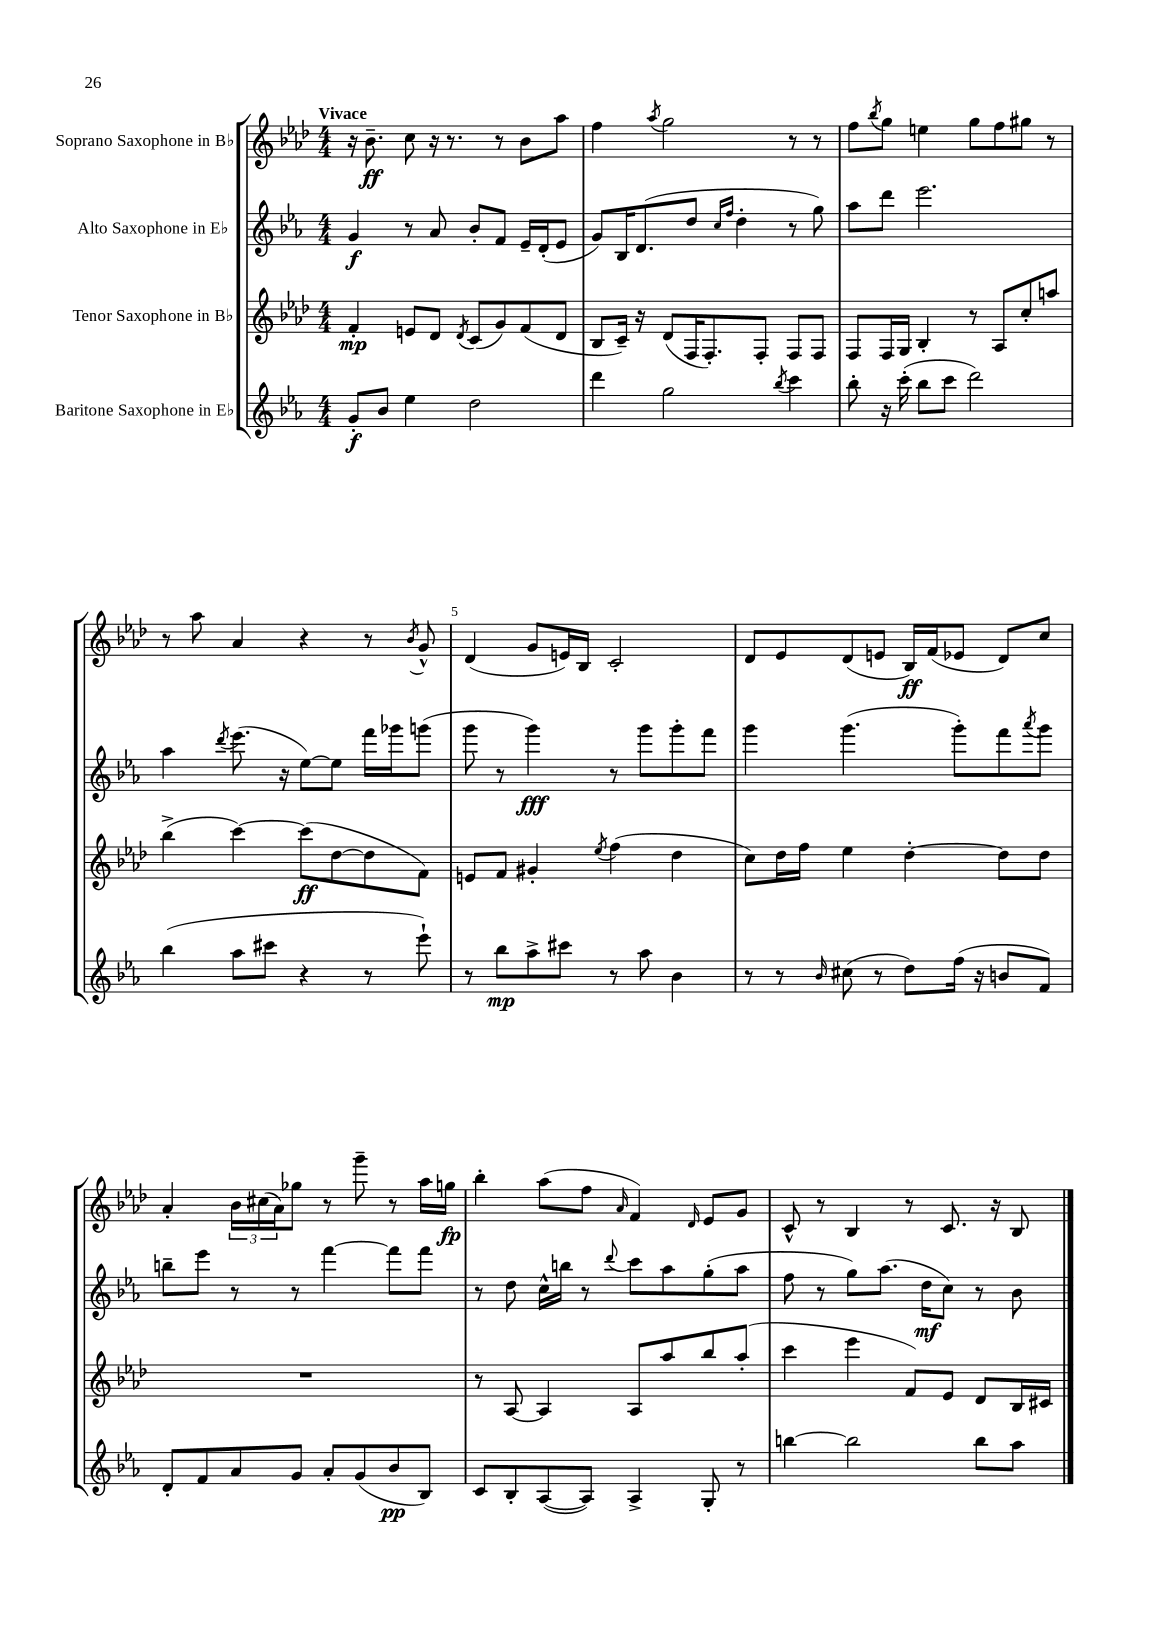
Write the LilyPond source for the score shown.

<<
\new StaffGroup <<
\new Staff = "s0" \with { instrumentName = "Soprano Saxophone in Bb" } {
    \clef treble \key aes \major \numericTimeSignature \time 4/4 \tempo "Vivace"
    r16 bes'8.--\ff c''8 r16 r8. r8 bes'8 aes''8 |
    f''4 \acciaccatura { aes''8 } g''2 r8 r8 |
    f''8 \acciaccatura { bes''8 } g''8 e''4 g''8 f''8 gis''8 r8 |
    r8 aes''8 aes'4 r4 r8 \acciaccatura { bes'8 } g'8-^ |
    des'4( g'8 e'16) bes16 c'2-. |
    des'8 ees'8 des'8( e'8 bes16\ff) f'16( ees'8 des'8) c''8 |
    aes'4-. \tuplet 3/2 { bes'16 cis''16( aes'16) } ges''8 r8 g'''8-- r8 aes''16 g''16\fp |
    bes''4-. aes''8( f''8 \grace { aes'16 } f'4) \grace { des'16 } ees'8 g'8 |
    c'8-^ r8 bes4 r8 c'8. r16 bes8 \bar "|." |
}
\new Staff = "s1" \with { instrumentName = "Alto Saxophone in Eb" } {
    \clef treble \key ees \major \numericTimeSignature \time 4/4
    g'4\f r8 aes'8 bes'8-. f'8 ees'16-- d'16-.( ees'8 |
    g'8) bes16 d'8.( d''8 \grace { c''16 f''16 } d''4-. r8 g''8) |
    aes''8 d'''8 ees'''2. |
    aes''4 \acciaccatura { d'''8 } ees'''8.( r16 ees''8~) ees''8 f'''16 ges'''16 g'''8( |
    g'''8 r8 g'''4\fff) r8 g'''8 g'''8-. f'''8 |
    g'''4 g'''4.( g'''8-.) f'''8 \acciaccatura { aes'''8 } g'''8 |
    b''8-- ees'''8 r8 r8 f'''4~ f'''8 f'''8 |
    r8 d''8 c''16-^ b''16 r8 \appoggiatura { d'''8 } c'''8 aes''8 g''8-.( aes''8 |
    f''8 r8 g''8) aes''8.( d''16\mf c''8) r8 bes'8 \bar "|." |
}
\new Staff = "s2" \with { instrumentName = "Tenor Saxophone in Bb" } {
    \clef treble \key aes \major \numericTimeSignature \time 4/4
    f'4-.\mp e'8 des'8 \acciaccatura { des'8 } c'8( g'8) f'8( des'8 |
    bes8 c'16--) r16 des'8( f16 f8.-.) f8-. f8 f8 |
    f8 f16 g16 bes4-. r8 aes8 c''8-. a''8 |
    bes''4->( c'''4~) c'''8\ff( des''8~ des''8 f'8) |
    e'8 f'8 gis'4-. \acciaccatura { ees''8 } f''4( des''4 |
    c''8) des''16 f''16 ees''4 des''4~-. des''8 des''8 |
    R1 |
    r8 aes8~ aes4 aes8 aes''8 bes''8 aes''8-.( |
    c'''4 ees'''4 f'8) ees'8 des'8 bes16 cis'16 \bar "|." |
}
\new Staff = "s3" \with { instrumentName = "Baritone Saxophone in Eb" } {
    \clef treble \key ees \major \numericTimeSignature \time 4/4
    g'8-.\f bes'8 ees''4 d''2 |
    d'''4 g''2 \acciaccatura { bes''8 } c'''4 |
    bes''8-. r16 c'''16-.( bes''8 c'''8 d'''2) |
    bes''4( aes''8 cis'''8 r4 r8 ees'''8-!) |
    r8 bes''8\mp aes''8-> cis'''8 r8 aes''8 bes'4 |
    r8 r8 \grace { bes'16 } cis''8( r8 d''8) f''16( r16 b'8 f'8) |
    d'8-. f'8 aes'8 g'8 aes'8-. g'8( bes'8\pp bes8) |
    c'8 bes8-. aes8~( aes8) aes4-> g8-. r8 |
    b''4~ b''2 b''8 aes''8 \bar "|." |
}
>>
>>
\layout { \context { \Score \override BarNumber.break-visibility = ##(#f #t #t) barNumberVisibility = #(every-nth-bar-number-visible 5) } }
